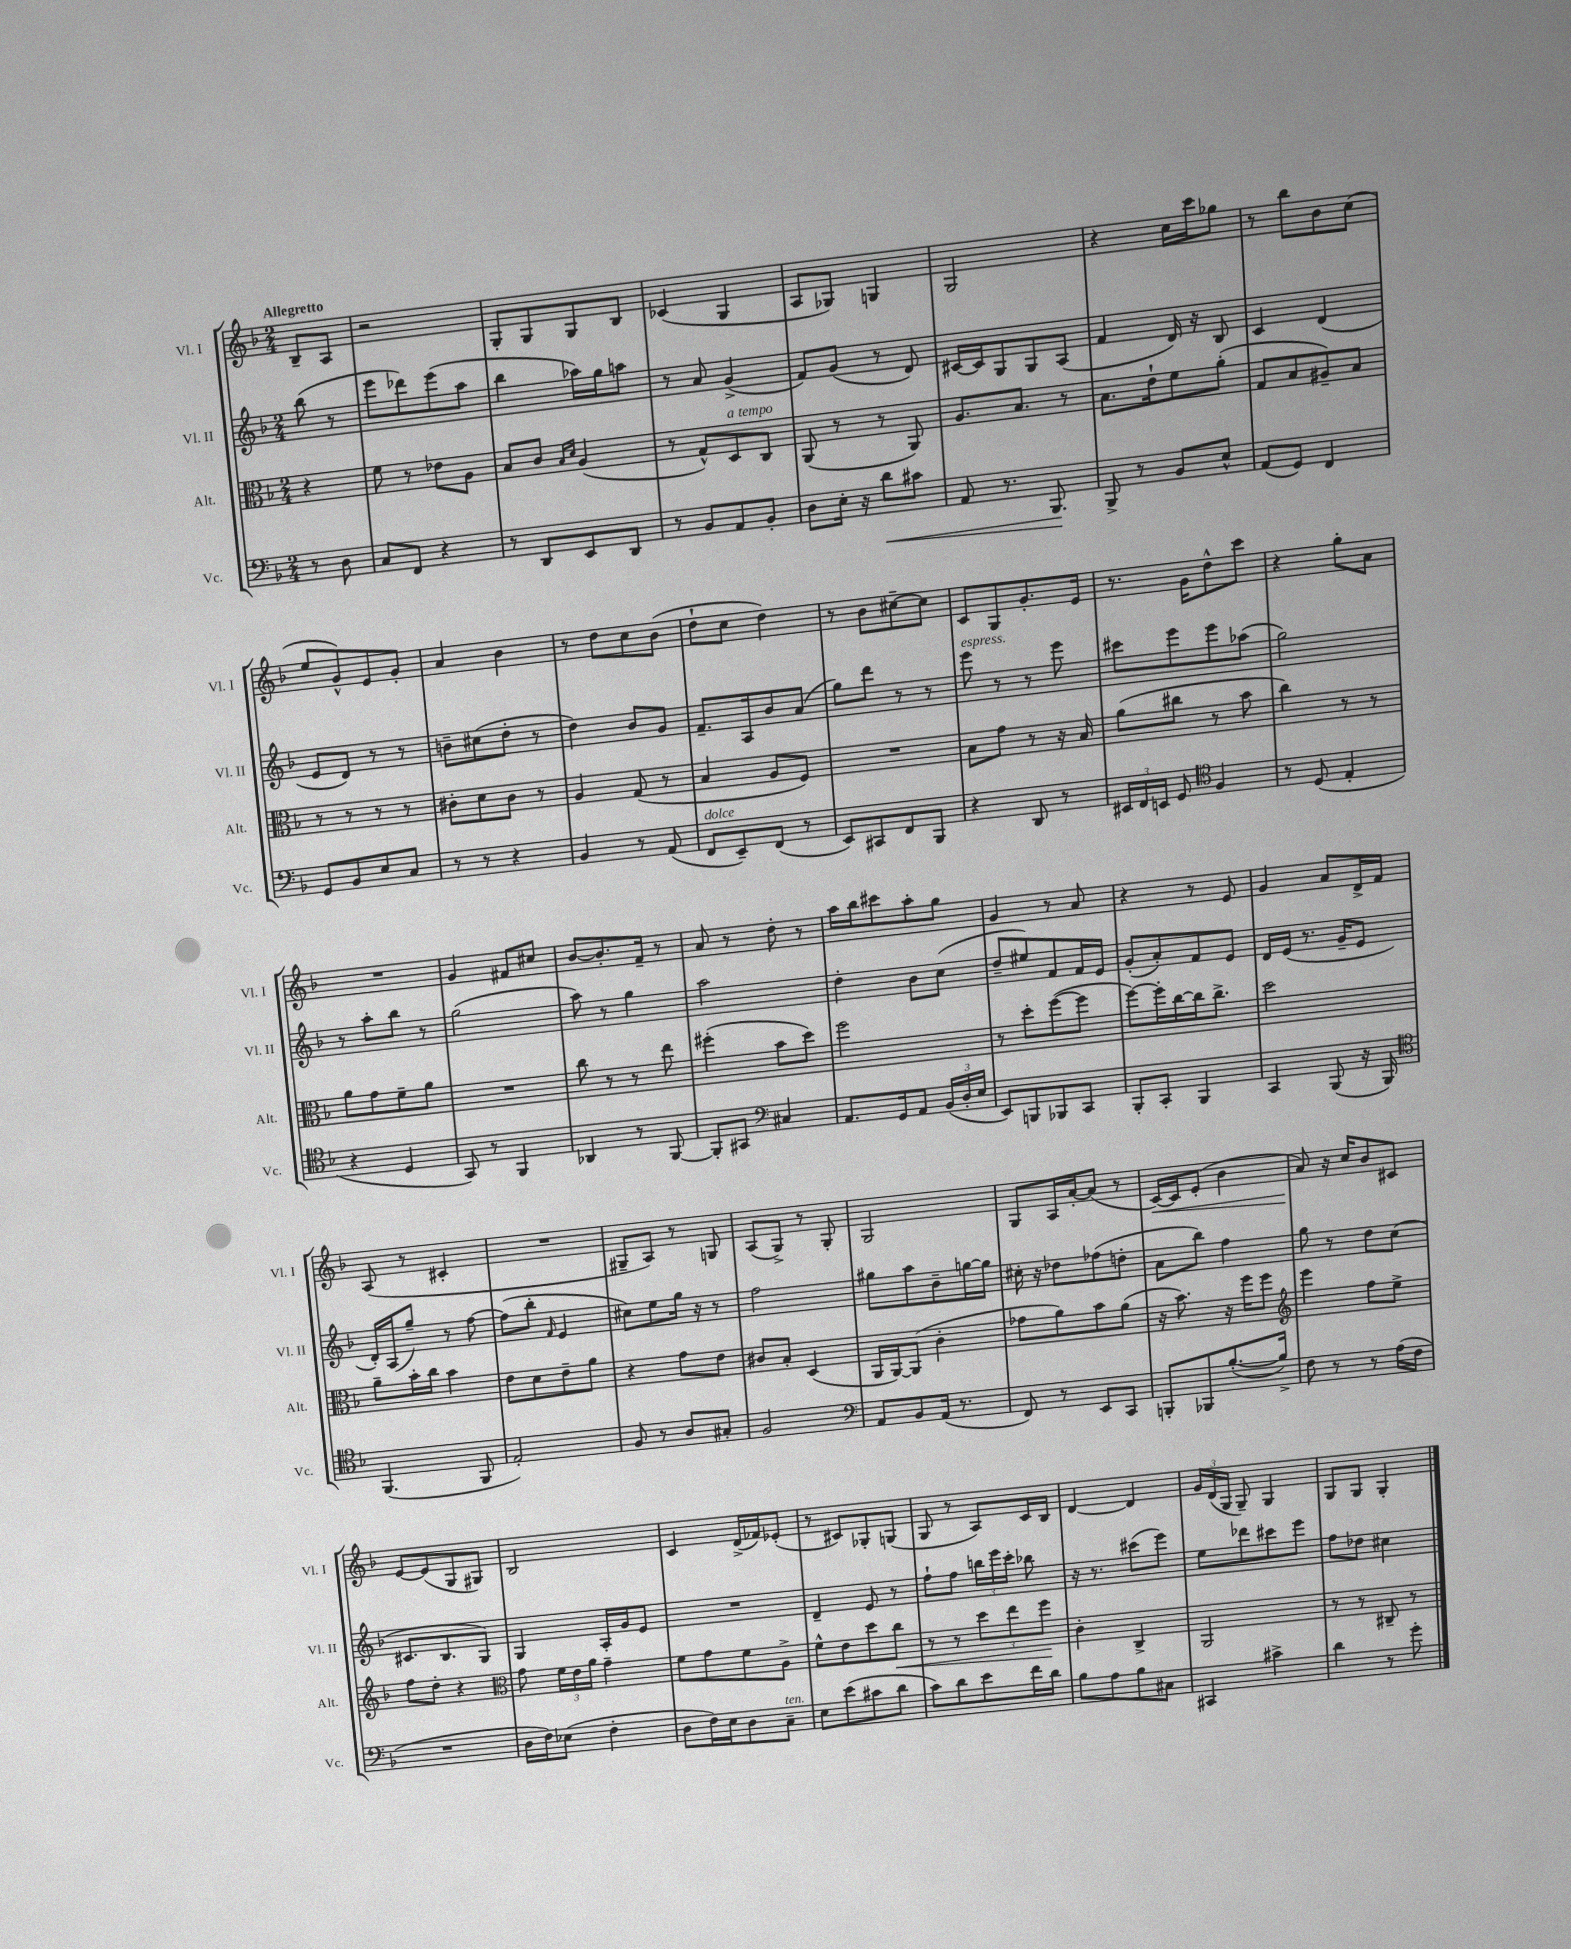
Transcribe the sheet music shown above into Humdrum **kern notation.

**kern	**kern	**kern	**kern
*staff4	*staff3	*staff2	*staff1
*clefF4	*clefC3	*clefG2	*clefG2
*k[b-]	*k[b-]	*k[b-]	*k[b-]
*M2/4	*M2/4	*M2/4	*M2/4
8r	4r	(8bb-	8B-~
8D	.	8r	8A
=	=	=	=
8C	8f	8eee	2r
8FF	8r	8ddd-)	.
4r	8e-	(8eee	.
.	8A	8aa	.
=	=	=	=
8r	8B-	4bb-	8G'
8DD	8c	.	8G
.	16qqB-	.	.
.	16qqd	.	.
8EE	(4A	16aa-)	8G
.	.	16gg	.
8DD	.	8aa	8B-
=	=	=	=
8r	8r	8r	(4c-
8BB-	8G^^)	8a	.
8AA	8D	(4g^	4G
8BB-'	8C	.	.
=	=	=	=
8D	(8AA	8f)	8A
16E'	8r	(8g	8G-)
16r	.	.	.
8d	8r	8r	4G
8c#	8AA)	8d)	.
=	=	=	=
8AA	8.A	[16c#	2G
.	.	16c#]	.
8.r	.	8G	.
.	8.B-	.	.
.	.	8G	.
8.BBB-	.	.	.
.	8r	(8A	.
=	=	=	=
8BBB-^	8.B-	4f	4r
8r	.	.	.
.	16e`	.	.
8BB-	8f	16d)	16cc
.	.	16r	16ccc
8E^^	(8a'	8B-	8gg-
=	=	=	=
(8AA	8G	4c	8r
8GG)	8B-	.	8bb-
4FF	8A#~)	(4d	8b-
.	8B-	.	(8cc
=	=	=	=
8GG	8r	8e	8ee
8BB-	8r	8d)	8g^^)
8E	8r	8r	8e
8C	8r	8r	8g'
=	=	=	=
8r	8c#'	8b~	4a
8r	8d	(8cc#	.
4r	8c#	8dd'	4b-
.	8r	8r	.
=	=	=	=
4BB-	4A	4dd)	8r
.	.	.	8dd
8r	(8G	8b-	8cc
(8AA	8r	8g	(8b-
=	=	=	=
8FF	4B-	8.f~	8dd`
8EE~)	.	.	8cc
.	.	16A	.
(8FF	8A	8b-	4dd)
8r	8F)	(8a	.
=	=	=	=
8EE)	2r	8gg)	8r
8CC#	.	8ddd	8b-
8FF	.	8r	[8cc#~
8BBB-	.	8r	8cc#]
=	=	=	=
4r	8B-	8eee	8c
.	8g	8r	8G
8DD	8r	8r	8.g'
8r	16r	8eee	.
.	16B-	.	16e
=	=	=	=
24EE#	(8a	8ccc#	8.r
24FF	.	.	.
24EE	.	.	.
8GG	8cc#	8eee	.
.	.	.	16g
*clefC4	*	*	*
4F	8r	8eee	8dd^^
.	8b-	(8aa-	8ccc
=	=	=	=
8r	4cc)	2gg)	4r
(8D	.	.	.
4E'	8r	.	8gg'
.	8r	.	8a
=	=	=	=
4r	8a	8r	2r
.	8g	8aa'	.
4D	8f~	8bb-	.
.	8a	8r	.
=	=	=	=
8GG)	2r	(2gg	4g
8r	.	.	.
4FF	.	.	8f#
.	.	.	8cc#
=	=	=	=
4AA-	8cc	8aa)	[8b-
.	8r	8r	8.b-']
8r	8r	4gg	.
.	.	.	16f~
[8FF	8ee	.	8r
=	=	=	=
8FF']	(4ff#'	2aa	8a
8GG#	.	.	8r
*clefF4	*	*	*
4C#	8b-	.	8dd'
.	8dd)	.	8r
=	=	=	=
8.AA	2ff	4dd'	16aa
.	.	.	16bb-
.	.	.	8ccc#
16GG	.	.	.
8AA	.	8b-	8aa'
(24BB-	.	(8cc	8gg
24D'	.	.	.
24E	.	.	.
=	=	=	=
8EE)	8r	8dd~	4g
8BBB	8dd'	8ee#)	.
8BBB-	([8ff	8f	8r
8CC	8ff]	16f	8a
.	.	16e	.
=	=	=	=
8BBB-'	[8ff)	(8g'	4r
8CC'	16ff']	8a')	.
.	[16cc	.	.
4BBB-	16cc]	8f	8r
.	8.cc^	.	.
.	.	8e	8e
=	=	=	=
4CC	2dd	16d	4g
.	.	(16e	.
.	.	8.r	.
(8BBB-	.	.	8a
.	.	16g~	.
16r	.	8e	16d^
16BBB-)	.	.	16f
=	=	=	=
*clefC4	*	*	*
(4.FF	8a~	16d')	(8A
.	.	(16A	.
.	16b-'	8gg~)	8r
.	16cc	.	.
.	4b-	8r	4c#'
8FF	.	[8ff	.
=	=	=	=
2E')	8e	(8ff]	2r
.	8d	8bb-'	.
.	.	16qqf	.
.	8e~	4e	.
.	8a	.	.
=	=	=	=
8F	4r	8cc#)	8G#~
8r	.	8ee	8A)
8A	8g	16gg	8r
.	.	16r	.
8G#'	8e	8r	8G
=	=	=	=
2F	8c#	2ff	(8A
.	8B-'	.	8G^)
.	(4D	.	8r
.	.	.	8G'
=	=	=	=
*clefF4	*	*	*
8AA	16AA	8gg#	2G
.	[16AA)	.	.
8BB-	(8AA]	8aa	.
(16AA	4c'	8b-~	.
8.r	.	.	.
.	.	[16gg	.
.	.	16gg]	.
=	=	=	=
8FF)	8g-	16cc#'	8G
.	.	16r	.
8r	8a)	8dd-	16A
.	.	.	[16a'
8EE	8b-	(8ff-	(8a]
8CC	(8a	8dd'	8r
=	=	=	=
8BBB'	16r	8a	[16c)
.	8.b-)	.	16c]
8BBB-	.	8bb-)	(8e'
([8.B-'	16r	4ff	4b-
.	16ff	.	.
.	8ff	.	.
16B-^])	.	.	.
=	=	=	=
*	*clefG2	*	*
8F	4eee	8gg	8a)
8r	.	8r	16r
.	.	.	16cc
8r	8ff	8dd	8b-
(16A	8ee^	(8cc	8c#
16F	.	.	.
=	=	=	=
2r	8ff	8.c#	[8e
.	8dd'	.	(8e]
.	.	8.B-	.
.	4r	.	8G
.	.	8G)	8G#)
=	=	=	=
*	*clefC3	*	*
16D	8g	4G	2B-
16F)	.	.	.
(8E-	24f	.	.
.	24e	.	.
.	24a	.	.
4F'	4g~	16A'	.
.	.	16g	.
.	.	8e	.
=	=	=	=
8D	8f	2r	4c
16F)	8g	.	.
16E	.	.	.
8D	8f	.	(16d^
.	.	.	16f-)
8C~	8A^	.	(8e-'
=	=	=	=
8E	8f^^	4d~	8r
(8e	8e	.	8c#)
8c#	8dd	8e	8G-'
8d	8cc	8r	(8G
=	=	=	=
8c)	8r	8ff`	8G
8d	8r	8ff	8r
8e	12dd	24bb	8A)
.	.	24eee	.
.	12ee	24ccc'	.
16f	.	8bb-	16c
.	12ff	.	.
16d	.	.	16B-
=	=	=	=
8B-	4c'	16r	[4d
.	.	8.r	.
8A	.	.	.
8B-	4C^	(8ccc#	4d]
8C#	.	8eee)	.
=	=	=	=
4CC#	2AA	8ee	24g
.	.	.	(24d
.	.	.	24G
.	.	8ddd-	8G~)
4c#^	.	8ccc#	4G
.	.	8eee	.
=	=	=	=
4d	8r	8ff	8G
.	8r	8dd-	8G
8r	8C#~	4cc#	4G'
8g'	8r	.	.
==	==	==	==
*-	*-	*-	*-
